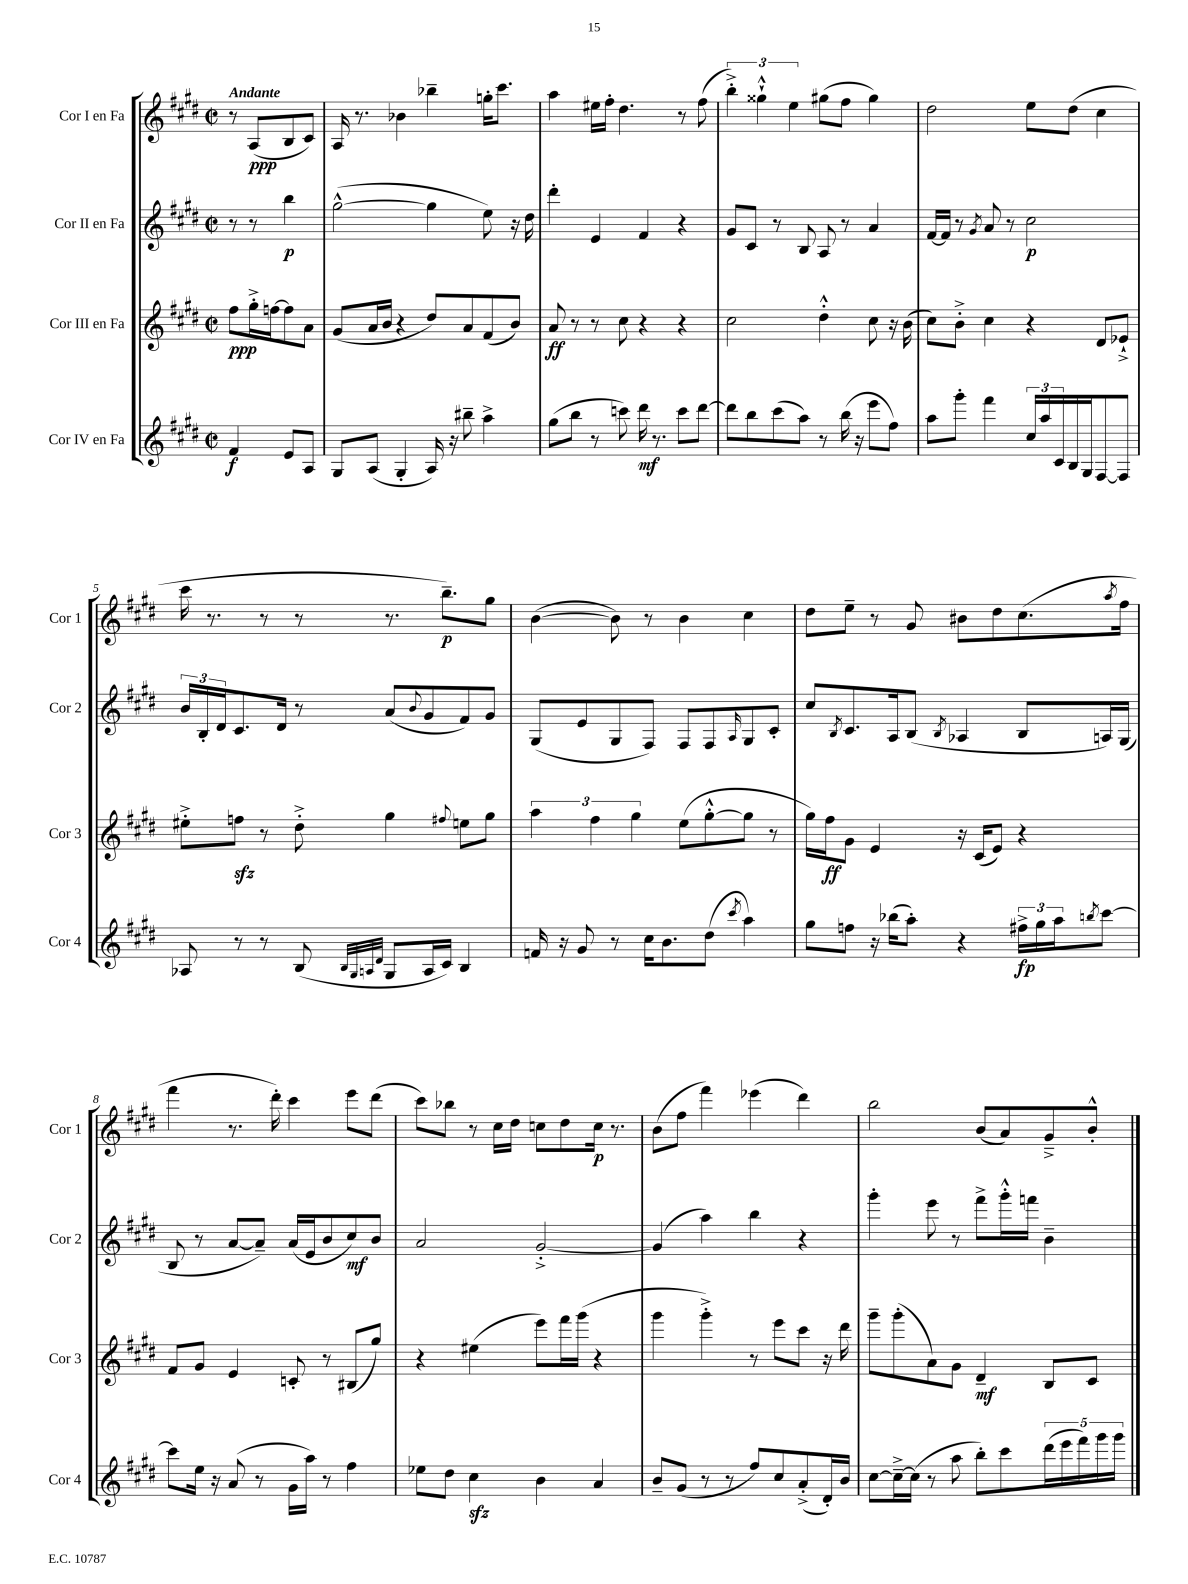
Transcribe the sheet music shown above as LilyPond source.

<<
\new StaffGroup <<
\new Staff = "s0" \with { instrumentName = "Cor I en Fa" shortInstrumentName = "Cor 1" } {
    \clef treble \key e \major \defaultTimeSignature \time 2/2 \partial 2 \tempo "Andante"
    r8 a8\ppp( b8 cis'8) |
    a16 r8. bes'4 bes''4-- g''16-. cis'''8. |
    a''4 eis''16 fis''16-. dis''4. r8 fis''8( |
    \tuplet 3/2 { b''4-.->) gisis''4-!-^ e''4 } gis''8( fis''8 gis''4) |
    dis''2 e''8 dis''8( cis''4 |
    cis'''16 r8. r8 r8 r8. b''8.--\p) gis''8 |
    b'4~( b'8) r8 b'4 cis''4 |
    dis''8 e''8-- r8 gis'8 bis'8 dis''8 cis''8.( \acciaccatura { a''8 } fis''16 |
    fis'''4 r8. dis'''16-.) cis'''4 e'''8 dis'''8( |
    cis'''8) bes''8 r8 cis''16 dis''16 c''8 dis''8 c''16\p r8. |
    b'8( fis''8 fis'''4) ees'''4( dis'''4) |
    b''2 b'8( a'8) gis'8---> b'8-.-^ \bar "|." |
}
\new Staff = "s1" \with { instrumentName = "Cor II en Fa" shortInstrumentName = "Cor 2" } {
    \clef treble \key e \major \defaultTimeSignature \time 2/2 \partial 2
    r8 r8 b''4\p |
    gis''2~-^( gis''4 e''8) r16 dis''16 |
    dis'''4-. e'4 fis'4 r4 |
    gis'8 cis'8 r8 b8 a8 r8 a'4 |
    fis'16~ fis'16 r8 \acciaccatura { gis'8 } a'8 r8 cis''2\p |
    \tuplet 3/2 { b'16 b16-. dis'16 } cis'8. dis'16 r8 a'8( \appoggiatura { b'8 } gis'8 fis'8) gis'8 |
    gis8( e'8 gis8 fis8) fis8 fis8 \grace { a16 } gis8 cis'8-. |
    cis''8 \acciaccatura { b8 } cis'8. a16 b8( \acciaccatura { b8 } aes4 b8 a16) gis16( |
    b8 r8 a'8~ a'8--) a'16( e'16 b'8 cis''8\mf) b'8 |
    a'2 gis'2~-.-> |
    gis'4( a''4) b''4 r4 |
    gis'''4-. e'''8 r8 fis'''8-> gis'''16-.-^ f'''16 b'4-- \bar "|." |
}
\new Staff = "s2" \with { instrumentName = "Cor III en Fa" shortInstrumentName = "Cor 3" } {
    \clef treble \key e \major \defaultTimeSignature \time 2/2 \partial 2
    fis''8\ppp gis''16-.-> f''16~ f''8 a'8 |
    gis'8( a'16 b'16 r4 dis''8) a'8 fis'8( b'8) |
    a'8\ff r8 r8 cis''8 r4 r4 |
    cis''2 dis''4-.-^ cis''8 r16 b'16( |
    cis''8) b'8-.-> cis''4 r4 dis'8 ees'8-!-> |
    eis''8-.-> f''8\sfz r8 dis''8-.-> gis''4 \appoggiatura { fis''8 } e''8 gis''8 |
    \tuplet 3/2 { a''4 fis''4 gis''4 } e''8( gis''8~-.-^ gis''8 r8 |
    gis''16) fis''16\ff gis'8 e'4 r16 cis'16( e'8) r4 |
    fis'8 gis'8 e'4 c'8-. r8 bis8( gis''8) |
    r4 eis''4( e'''8) fis'''16 gis'''16( r4 |
    gis'''4 gis'''4-.->) r8 e'''8 cis'''8 r16 dis'''16 |
    gis'''8-- gis'''8-.( a'8) gis'8 dis'4--\mf b8 cis'8 \bar "|." |
}
\new Staff = "s3" \with { instrumentName = "Cor IV en Fa" shortInstrumentName = "Cor 4" } {
    \clef treble \key e \major \defaultTimeSignature \time 2/2 \partial 2
    fis'4\f e'8 a8 |
    gis8 a8( gis4-. a16) r16 bis''8-- a''4-> |
    gis''8( b''8 r8 c'''8) dis'''16\mf r8. c'''8 dis'''8~ |
    dis'''8 b''8 cis'''8( a''8) r8 b''16( r16 e'''8 fis''8) |
    a''8 gis'''8-. fis'''4 \tuplet 3/2 { cis''16 a''16 cis'16 } b16 gis16 fis8~ fis8 |
    aes8 r8 r8 b8( \grace { b32 gis32 a32 dis'32 } gis8 a16 cis'16) b4 |
    f'16 r16 gis'8 r8 cis''16 b'8. dis''8( \acciaccatura { cis'''8 } a''4) |
    gis''8 f''8 r16 bes''16( a''8-.) r4 \tuplet 3/2 { fis''16->\fp gis''16 a''16 } \acciaccatura { b''8 } cis'''8~ |
    cis'''8 e''16 r16 a'8( r8 gis'16 a''16) r8 fis''4 |
    ees''8 dis''8 cis''4\sfz b'4 a'4 |
    b'8-- gis'8( r8 r8 fis''8) cis''8 a'8-.->( dis'16-.) b'16 |
    cis''8~ cis''16~---> cis''16( r8 a''8 b''8-.) cis'''8 \tuplet 5/4 { dis'''16( e'''16 fis'''16) gis'''16 gis'''16 } \bar "|." |
}
>>
>>
